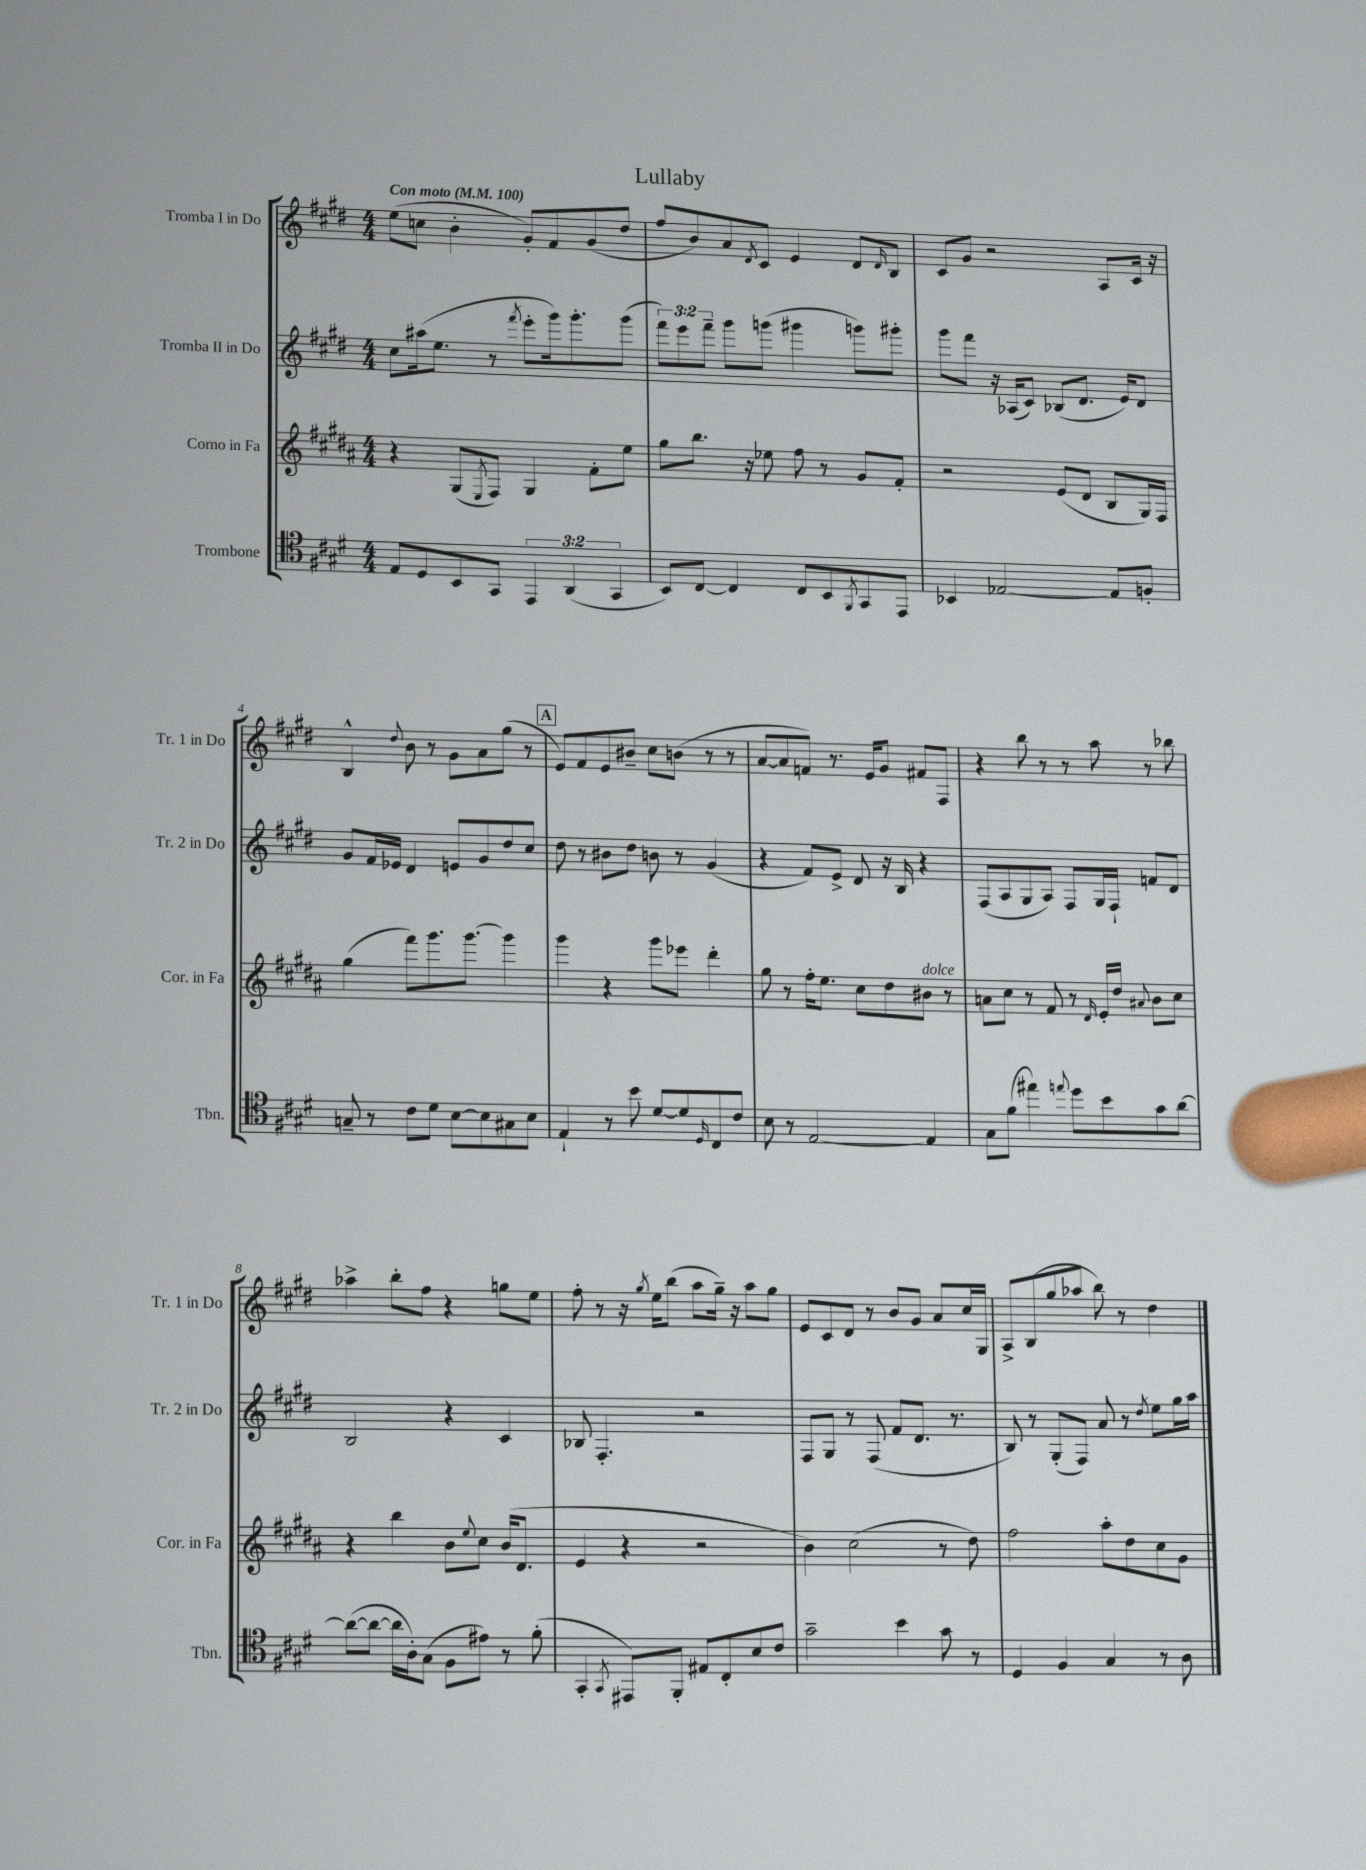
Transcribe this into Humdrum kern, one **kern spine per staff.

**kern	**kern	**kern	**kern
*staff4	*staff3	*staff2	*staff1
*clefC4	*clefG2	*clefG2	*clefG2
*k[f#c#g#d#]	*k[f#c#g#d#a#]	*k[f#c#g#d#]	*k[f#c#g#d#]
*M4/4	*M4/4	*M4/4	*M4/4
*MM100	*MM100	*MM100	*MM100
8E	4r	8cc#	(8ee
8D#	.	(16aa#	8cc
.	.	8.ee	.
8BB	(8G#	.	4b'
.	8qE	.	.
8GG#	8F#)	8r	.
.	.	8qfff#	.
6EE	4G#	8eee'	8g#')
.	.	16ggg#)	8f#
(6AA	.	.	.
.	.	8.ggg#'	.
.	8f#'	.	(8g#
6GG#	.	.	.
.	8ee	(8ggg#	8dd#
=	=	=	=
8BB)	8gg#	12fff#)	8ff#
.	.	12eee	.
[8C#	8.bb	.	8b)
.	.	12fff#~	.
4C#]	.	8ggg#	8a
.	16r	.	.
.	.	.	8qd#
.	8ee-	(8ggg	8c#
8C#	8ff#	4ggg#	4e
8BB	8r	.	.
8qFF#	.	.	.
8GG#	8g#	8ggg)	8d#
.	.	.	16qqd#
8EE	8f#'	8ggg#'	8B
=	=	=	=
4BB-	2r	8ggg#	8c#
.	.	8fff#	8g#
[2E-	.	16r	2r
.	.	(16A-	.
.	.	8c#)	.
.	(8e	(8B-	.
.	8d#	8.d#	.
8E-]	8B	.	8A
.	.	16e)	.
8F'	16G#)	8d#	16c#
.	16F#	.	16r
=	=	=	=
8G~	(4gg#	8g#	4B^^
8r	.	16f#	.
.	.	16e-	.
.	.	.	8qqdd#
8c#	8fff#)	4d#	8b
8d#	8.ggg#	.	8r
[8B	.	8e	8g#
.	[8.ggg#	.	.
8B]	.	8g#	8a
8G#	4ggg#]	8dd#	(8gg#
8B	.	8cc#	8r
=	=	=	=
4E`	4ggg#	8dd#	8e)
.	.	8r	8f#
8r	4r	8b#	8e
8b	.	8dd#	8b#~
[8d#	8ggg#	8b	8cc#
8d#]	8eee-	8r	(8b
16qqD#	.	.	.
8C#	4ddd#'	(4g#	8r
8c#	.	.	8r
=	=	=	=
8B	8gg#	4r	[8a
8r	8r	.	8a]
[2E	16ff#'	8f#)	8f)
.	8.ee	.	.
.	.	8e^	8.r
.	8cc#	8d#	.
.	.	.	16e
.	8dd#	16r	8g#
.	.	16B	.
4E]	8b#	4r	8f#
.	8r	.	8F#
=	=	=	=
8G#	8a	(8F#	4r
(8f#	8cc#	8A	.
4ee#)	8r	8G#	8bb
.	8f#	8A)	8r
8qqee	.	.	.
8dd#	8r	8F#	8r
.	16qqd#	.	.
8b	16e'	16G#	8aa
.	16dd#	16F#`	.
.	8qqa#	.	.
8g#	8b	8f	8r
[8a	8cc#	8d#	8bb-
=	=	=	=
(8a_	4r	2B	4aa-^
8a_	.	.	.
16a]	4bb	.	8bb'
16A')	.	.	.
(8G#	.	.	8ff#
8F#	8b	4r	4r
.	8qqee	.	.
8e#)	8cc#	.	.
8r	(16b	4c#	8gg
.	8.d#	.	.
(8f#'	.	.	8ee
=	=	=	=
4GG#'	4e	8B-	8ff#'
.	.	4.F#'	8r
8qGG#	.	.	.
8EE#)	4r	.	16r
.	.	.	8qgg#
.	.	.	16ee
8FF#'	.	.	(8bb
8E#	2r	2r	8aa
8C#'	.	.	16gg#~)
.	.	.	16r
8B	.	.	8aa
8c#	.	.	8gg#
=	=	=	=
2g#~	4b)	8F#	8e
.	.	8G#	8c#
.	(2cc#	8r	8d#
.	.	(8F#	8r
4b	.	8f#	8b
.	.	8.d#	8g#
8g#	8r	.	8a
.	.	8.r	.
8r	8dd#)	.	16cc#
.	.	.	16G#
=	=	=	=
4D#	2ff#	8B)	8A^
.	.	8r	(8B
4F#	.	(8G#'	8gg#
.	.	8F#)	8aa-
4G#	8aa#'	8a	8bb)
.	8dd#	8r	8r
.	.	8qdd#	.
8r	8cc#	8ee	4dd#
8A	8g#	16gg#	.
.	.	16aa	.
==	==	==	==
*-	*-	*-	*-
